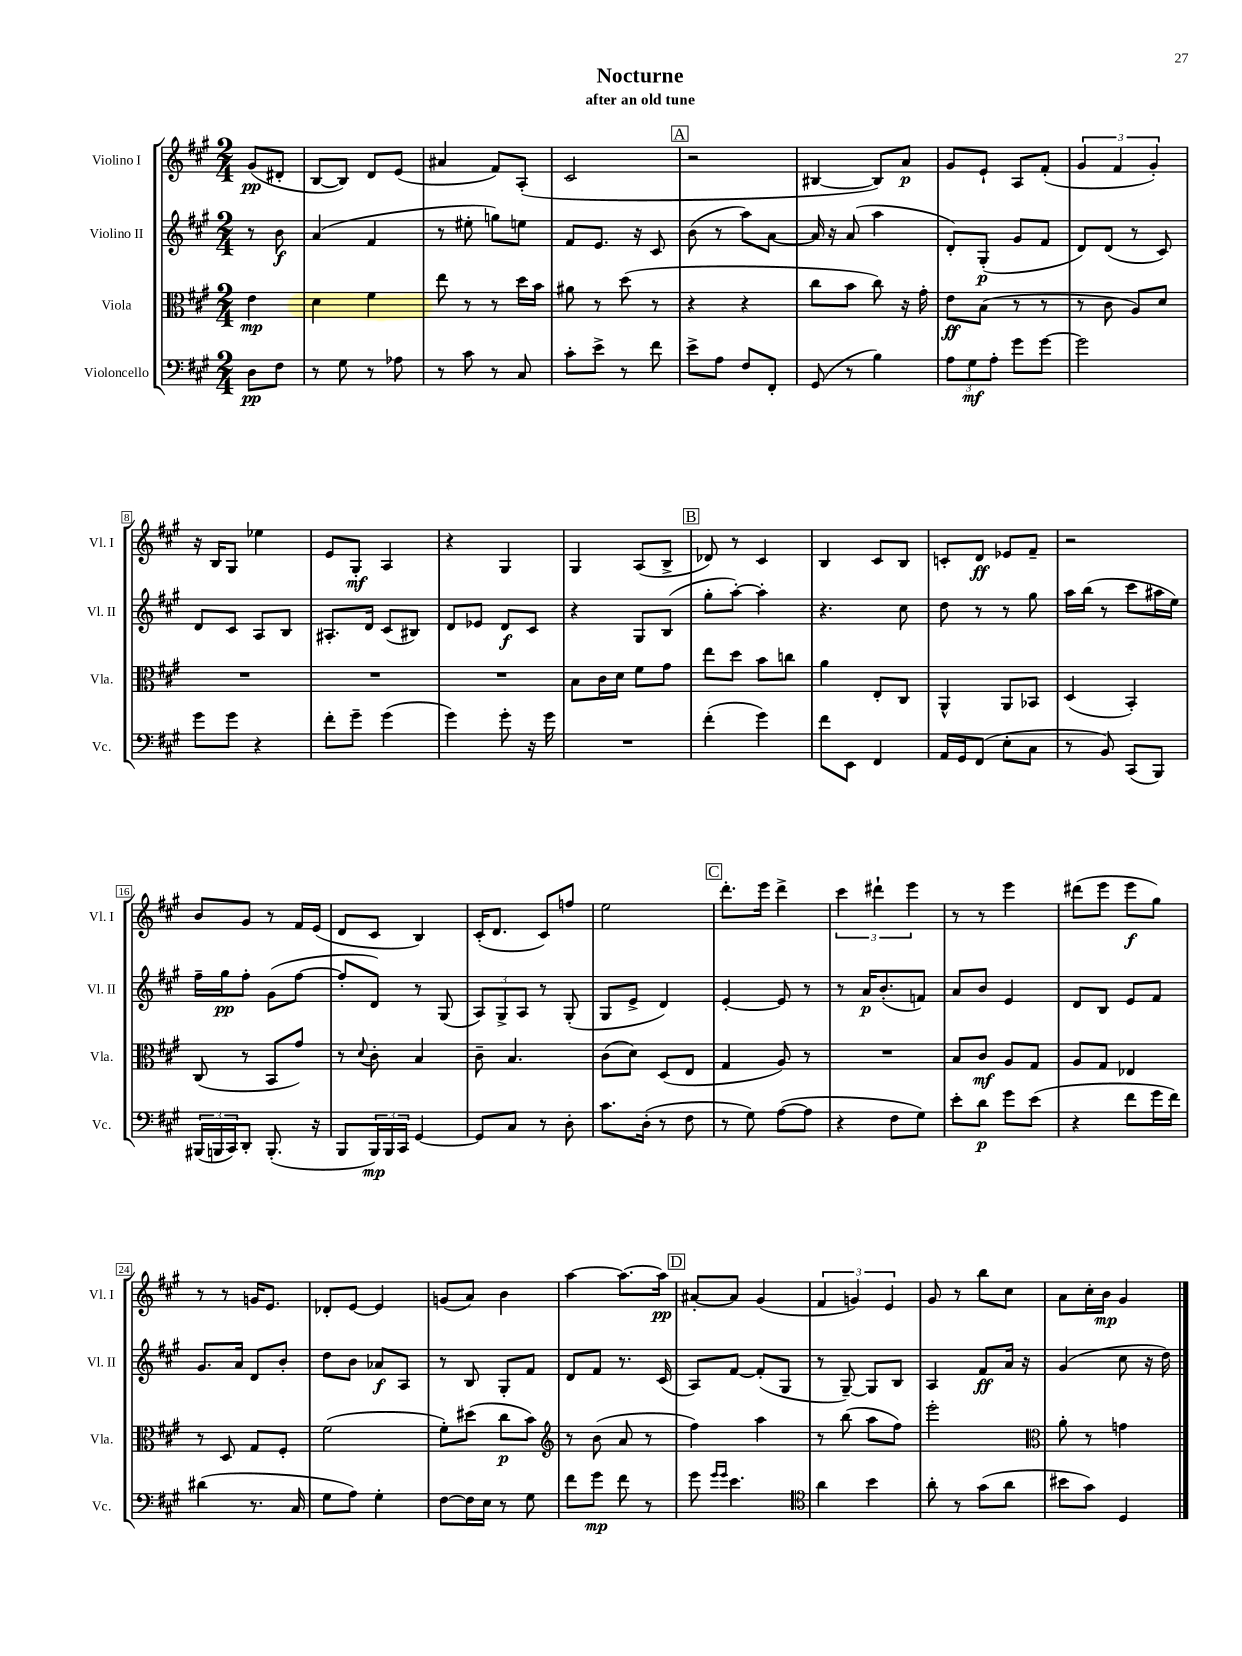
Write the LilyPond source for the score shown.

\header { title = "Nocturne" subtitle = "after an old tune" }
<<
\new StaffGroup <<
\new Staff = "s0" \with { instrumentName = "Violino I" shortInstrumentName = "Vl. I" } {
    \clef treble \key a \major \numericTimeSignature \time 2/4 \partial 4
    gis'8\pp( dis'8-. |
    b8~ b8) d'8 e'8( |
    ais'4 fis'8) a8-.( |
    cis'2 |
    \mark \markup { \box "A" } r2 |
    bis4~ bis8) a'8\p |
    gis'8 e'8-! a8 fis'8-.( |
    \tuplet 3/2 { gis'4 fis'4 gis'4-.) } |
    r16 b16 gis8 ees''4 |
    e'8 gis8-.\mf a4 |
    r4 gis4 |
    gis4 a8( b8-> |
    \mark \markup { \box "B" } des'8) r8 cis'4 |
    b4 cis'8 b8 |
    c'8-. d'8\ff ees'8 fis'8-- |
    r2 |
    b'8 gis'8 r8 fis'16 e'16( |
    d'8 cis'8 b4) |
    cis'16-.( d'8. cis'8) f''8 |
    e''2 |
    \mark \markup { \box "C" } d'''8.-. e'''16 d'''4-> |
    \tuplet 3/2 { cis'''4 dis'''4-! e'''4 } |
    r8 r8 e'''4 |
    dis'''8( e'''8 e'''8\f gis''8) |
    r8 r8 g'16 e'8. |
    des'8-. e'8~ e'4 |
    g'8( a'8) b'4 |
    a''4~ a''8.~ a''16\pp |
    \mark \markup { \box "D" } ais'8~-. ais'8 gis'4( |
    \tuplet 3/2 { fis'4 g'4) e'4 } |
    gis'8 r8 b''8 cis''8 |
    a'8 cis''16-. b'16\mp gis'4 \bar "|." |
}
\new Staff = "s1" \with { instrumentName = "Violino II" shortInstrumentName = "Vl. II" } {
    \clef treble \key a \major \numericTimeSignature \time 2/4 \partial 4
    r8 b'8\f |
    a'4( fis'4 |
    r8 eis''8-. g''8) e''8 |
    fis'8 e'8. r16 cis'8 |
    \mark \markup { \box "A" } b'8( r8 a''8) a'8~ |
    a'16 r16 a'8( a''4 |
    d'8-.) gis8-.\p( gis'8 fis'8 |
    d'8) d'8( r8 cis'8) |
    d'8 cis'8 a8 b8 |
    ais8.-. d'16 cis'8( bis8) |
    d'8 ees'8 d'8\f cis'8 |
    r4 gis8 b8( |
    \mark \markup { \box "B" } gis''8-. a''8~-.) a''4-. |
    r4. cis''8 |
    d''8 r8 r8 gis''8 |
    a''16 b''16( r8 cis'''8 ais''16 e''16) |
    fis''16-- gis''16\pp fis''8-. gis'8( fis''8~ |
    fis''8-. d'8) r8 gis8( |
    \tuplet 3/2 { a8) gis8-> a8 } r8 gis8-.( |
    gis8 e'8-> d'4) |
    \mark \markup { \box "C" } e'4~-. e'8 r8 |
    r8 a'16\p b'8.-.( f'8) |
    a'8 b'8 e'4 |
    d'8 b8 e'8 fis'8 |
    gis'8. a'16 d'8 b'8-. |
    d''8 b'8 aes'8\f a8 |
    r8 b8 gis8-. fis'8 |
    d'8 fis'8 r8. cis'16( |
    \mark \markup { \box "D" } a8) fis'8~ fis'8-.( gis8 |
    r8 gis8~--) gis8 b8 |
    a4 fis'8\ff a'16 r16 |
    gis'4( cis''8 r16 d''16) \bar "|." |
}
\new Staff = "s2" \with { instrumentName = "Viola" shortInstrumentName = "Vla." } {
    \clef alto \key a \major \numericTimeSignature \time 2/4 \partial 4
    e'4\mp |
    d'4 fis'4 |
    e''8 r8 r8 d''16 b'16 |
    ais'8 r8 d''8( r8 |
    \mark \markup { \box "A" } r4 r4 |
    cis''8 b'8 cis''8) r16 gis'16-. |
    e'8\ff b8( r8 r8 |
    r8 cis'8 a8) d'8 |
    R2 |
    R2 |
    R2 |
    b8 cis'16 d'16 fis'8 gis'8 |
    \mark \markup { \box "B" } e''8 d''8 b'8 c''8 |
    a'4 e8-. cis8 |
    a,4-^ a,8 bes,8 |
    d4( b,4-.) |
    cis8( r8 b,8 gis'8) |
    r8 \appoggiatura { d'8 } cis'8-. b4 |
    cis'8-- b4. |
    cis'8( d'8) d8( e8 |
    \mark \markup { \box "C" } gis4 a8) r8 |
    R2 |
    b8 cis'8\mf a8 gis8 |
    a8 gis8 ees4 |
    r8 d8 gis8 fis8-. |
    fis'2( |
    fis'8-.) dis''8( cis''8\p b'8) |
    \clef treble r8 b'8( a'8 r8 |
    \mark \markup { \box "D" } fis''4) a''4 |
    r8 b''8( a''8 fis''8) |
    e'''2-. |
    \clef alto a'8-. r8 g'4 \bar "|." |
}
\new Staff = "s3" \with { instrumentName = "Violoncello" shortInstrumentName = "Vc." } {
    \clef bass \key a \major \numericTimeSignature \time 2/4 \partial 4
    d8\pp fis8 |
    r8 gis8 r8 aes8 |
    r8 cis'8 r8 cis8 |
    cis'8-. e'8-> r8 fis'8 |
    \mark \markup { \box "A" } e'8-> a8 fis8 fis,8-. |
    gis,8( r8 b4) |
    \tuplet 3/2 { a8 gis8\mf a8-. } gis'8 gis'8~ |
    gis'2 |
    gis'8 gis'8 r4 |
    fis'8-. gis'8-- gis'4( |
    gis'4) gis'8-. r16 gis'16 |
    R2 |
    \mark \markup { \box "B" } fis'4-.( gis'4) |
    fis'8 e,8 fis,4 |
    a,16 gis,16 fis,8( e8-. cis8 |
    r8 b,8) cis,8( b,,8) |
    \tuplet 3/2 { bis,,16( b,,16 cis,16) } d,8-. b,,8.-.( r16 |
    b,,8 \tuplet 3/2 { b,,16\mp) b,,16 cis,16 } gis,4~ |
    gis,8 cis8 r8 d8-. |
    cis'8. d16-.( r8 fis8 |
    \mark \markup { \box "C" } r8 gis8) a8~( a8 |
    r4 fis8 gis8) |
    e'8-. d'8\p gis'8 e'8( |
    r4 fis'8 gis'16 fis'16) |
    dis'4( r8. cis16 |
    gis8 a8) gis4-. |
    fis8~ fis16 e16 r8 gis8 |
    fis'8 gis'8\mp fis'8 r8 |
    \mark \markup { \box "D" } gis'8 \grace { gis'16 gis'16 } e'4. |
    \clef tenor a'4 b'4 |
    a'8-. r8 gis'8( a'8 |
    bis'8 gis'8) d4 \bar "|." |
}
>>
>>
\layout { \context { \Score \override BarNumber.stencil = #(make-stencil-boxer 0.1 0.3 ly:text-interface::print) } }
